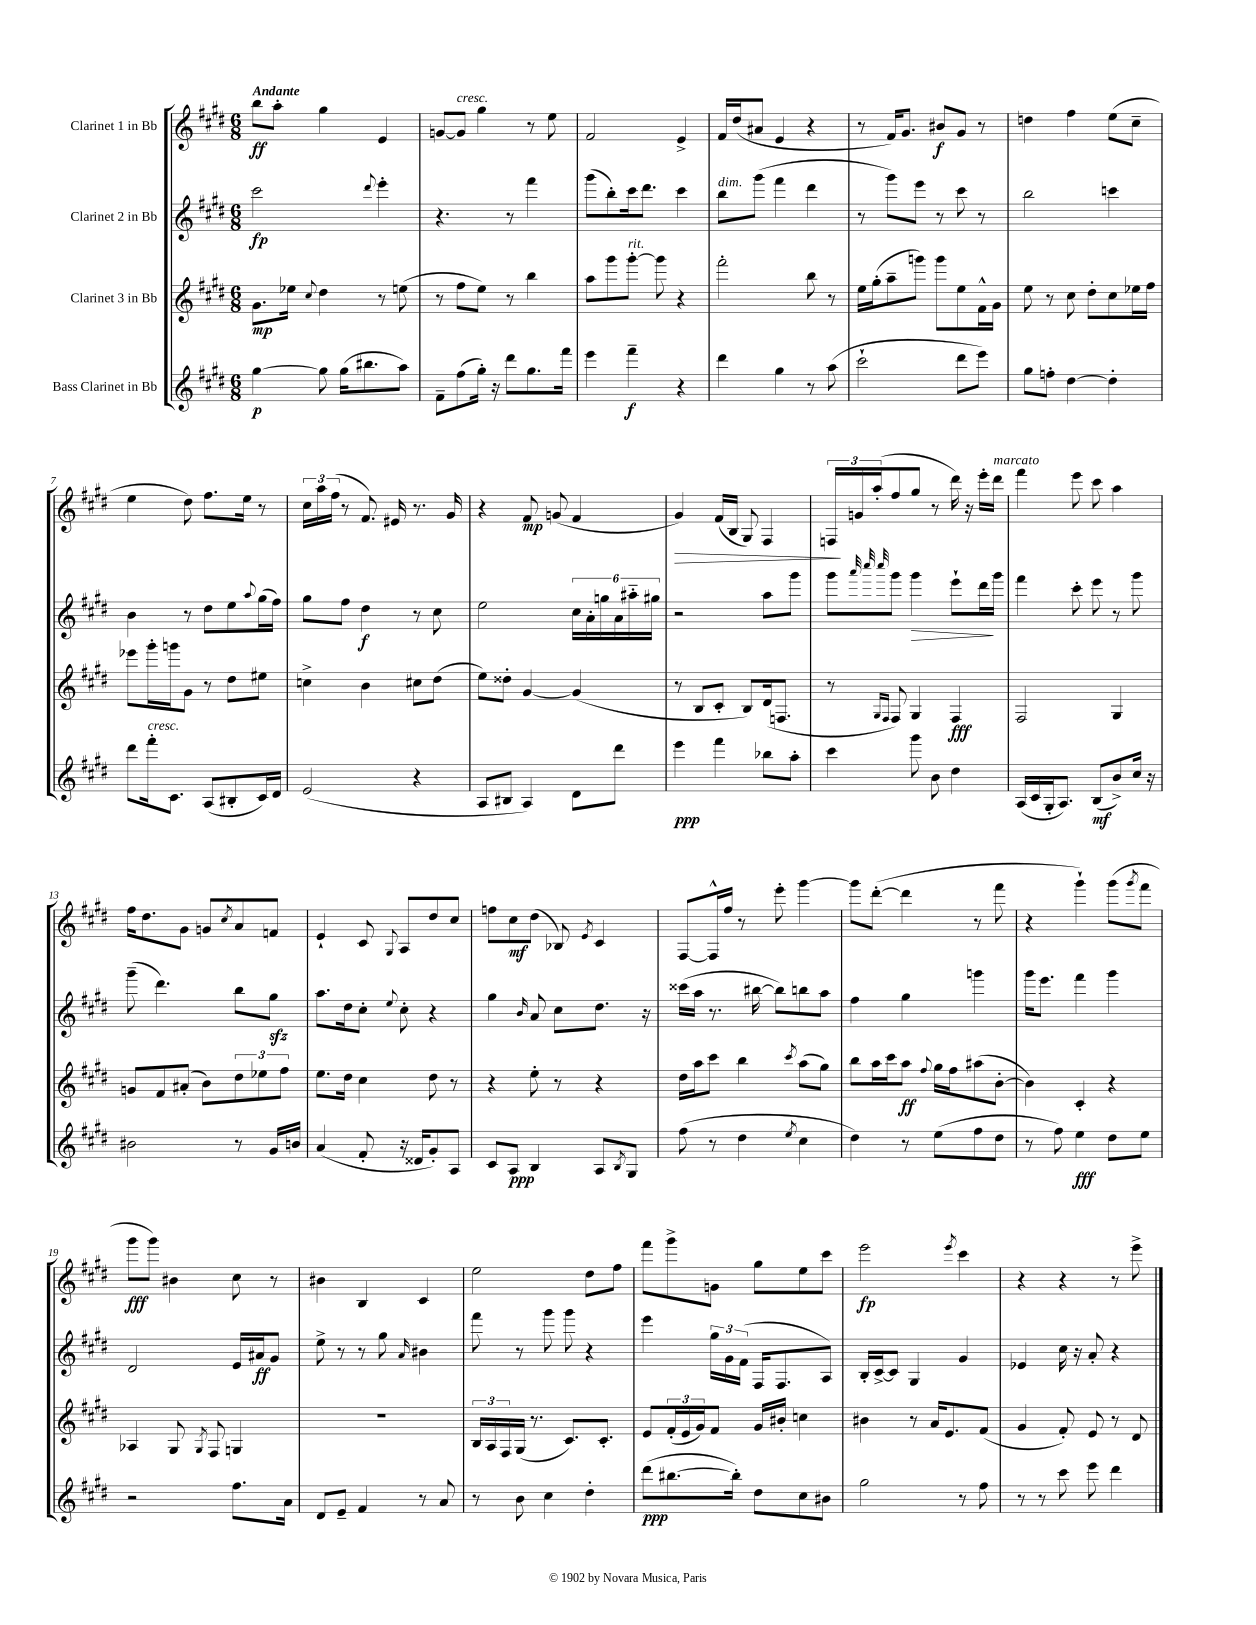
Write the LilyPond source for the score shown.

<<
\new StaffGroup <<
\new Staff = "s0" \with { instrumentName = "Clarinet 1 in Bb" } {
    \clef treble \key e \major \numericTimeSignature \time 6/8 \tempo "Andante"
    b''8\ff a''8-. gis''4 e'4 |
    g'8~ g'8^\markup { \italic "cresc." } gis''4 r8 e''8 |
    fis'2 e'4-> |
    fis'16 dis''16( ais'8 e'4 r4 |
    r8 fis'16) gis'8. bis'8\f gis'8 r8 |
    d''4 fis''4 e''8( cis''8-- |
    e''4 dis''8) fis''8. e''16 r8 |
    \tuplet 3/2 { cis''16 a''16 fis''16( } r8 fis'8.) eis'16 r8. gis'16 |
    r4 fis'8\mp g'8( fis'4 |
    gis'4\>) fis'16( b16 gis8) fis4 |
    \tuplet 3/2 { f16\! g'16 a''16-.( } fis''8 gis''8 r8 dis'''16) r16 e'''16-. dis'''16^\markup { \italic "marcato" } |
    fis'''4 e'''8 cis'''8 a''4 |
    fis''16 dis''8. gis'8 g'8 \acciaccatura { cis''8 } a'8 f'8 |
    e'4-! cis'8 \appoggiatura { gis8 } a8 dis''8 cis''8 |
    f''8 cis''8\mf dis''8( bes8) \acciaccatura { e'8 } cis'4 |
    fis8~ fis16-^ fis''16 r8 e'''8-. gis'''4~ |
    gis'''8 dis'''8~-.( dis'''4 r8 fis'''8 |
    r4 gis'''4-!) gis'''8( \acciaccatura { gis'''8 } fis'''8 |
    gis'''8\fff gis'''8) bis'4 cis''8 r8 |
    bis'4 b4 cis'4 |
    e''2 dis''8 fis''8 |
    fis'''8 gis'''8-> g'8 gis''8 e''8 cis'''8 |
    e'''2\fp \acciaccatura { e'''8 } cis'''4 |
    r4 r4 r8 e'''8-> \bar "|." |
}
\new Staff = "s1" \with { instrumentName = "Clarinet 2 in Bb" } {
    \clef treble \key e \major \numericTimeSignature \time 6/8
    cis'''2\fp \appoggiatura { dis'''8 } e'''4-. |
    r4. r8 fis'''4 |
    gis'''8( b''8-.) cis'''16 dis'''8. cis'''4 |
    b''8^\markup { \italic "dim." } gis'''8( fis'''4 dis'''4 |
    r8 gis'''8) e'''8 r8 cis'''8 r8 |
    b''2 c'''4 |
    b'4 r8 dis''8 e''8 \appoggiatura { a''8 } gis''16( fis''16) |
    gis''8 fis''8 dis''4\f r8 cis''8 |
    e''2 \tuplet 6/4 { cis''16 a'16-. g''16 a'16 ais''16-_ gis''16 } |
    r2 a''8 gis'''8 |
    gis'''8 \grace { a'''32 cis''''32 cis''''32 } gis'''8 gis'''4\> e'''8-! dis'''16\! gis'''16 |
    fis'''4 cis'''8-. e'''8 r8 gis'''8 |
    gis'''8--( dis'''4.) b''8 gis''8\sfz |
    a''8. dis''16 cis''8-. \appoggiatura { e''8 } cis''8-. r4 |
    gis''4 \grace { b'16 } a'8 cis''8 dis''8. r16 |
    cisis'''16( a''16 r8. bis''16~ bis''8) b''8 a''8 |
    fis''4 gis''4 g'''4 |
    gis'''16 e'''8. fis'''4 gis'''4 |
    dis'2 e'16 ais'16\ff gis'8 |
    e''8-> r8 r8 gis''8 \grace { a'16 } bis'4 |
    fis'''8 r8 gis'''8 gis'''8 r4 |
    e'''4 \tuplet 3/2 { gis''16 gis'16 fis'16( } fis16 fis8. a8) |
    b16-. cis'16~-> cis'8 gis4 gis'4 |
    ees'4 cis''16 r16 a'8-. r4 \bar "|." |
}
\new Staff = "s2" \with { instrumentName = "Clarinet 3 in Bb" } {
    \clef treble \key e \major \numericTimeSignature \time 6/8
    gis'8.\mp ees''16 \appoggiatura { cis''8 } dis''4 r8 e''8( |
    r8 fis''8 e''8) r8 b''4 |
    a''8 gis'''8 gis'''8~-.^\markup { \italic "rit." } gis'''8 r4 |
    fis'''2-. b''8 r8 |
    e''16 gis''16-.( a''8-- g'''8) g'''8 e''8 fis'16-^ gis'16 |
    e''8 r8 cis''8 dis''8-. cis''8 ees''16 fis''16 |
    ees'''8 gis'''16-. g'''16 gis'8 r8 dis''8 eis''8 |
    c''4-> b'4 cis''8 dis''8( |
    e''8) disis''8-. gis'4~ gis'4( |
    r8 b8 cis'8-. b8) dis'16( f8. |
    r8 \grace { gis16 fis16 } fis8) gis4 fis4\fff |
    fis2 gis4 |
    g'8 fis'8 ais'8-.( b'8) \tuplet 3/2 { dis''8 ees''8 fis''8 } |
    e''8. dis''16 cis''4 dis''8 r8 |
    r4 e''8-. r8 r4 |
    dis''16 a''16 cis'''8 b''4 \acciaccatura { cis'''8 } a''8( gis''8) |
    b''8 a''16 cis'''16 a''8\ff \appoggiatura { fis''8 } gis''16 fis''16 ais''8( b'8~-. |
    b'4) cis'4-. r4 |
    aes4 gis8 \acciaccatura { gis8 } fis8 g4 |
    R2. |
    \tuplet 3/2 { b16 a16 fis16 } gis16( r8. cis'8.) cis'8.-. |
    e'8 \tuplet 3/2 { fis'16-.( e'16 gis'16) } fis'8 gis'16 bis'16-. c''4 |
    bis'4 r8 a'16 e'8. fis'8( |
    gis'4 fis'8-.) e'8 r8 dis'8 \bar "|." |
}
\new Staff = "s3" \with { instrumentName = "Bass Clarinet in Bb" } {
    \clef treble \key e \major \numericTimeSignature \time 6/8
    gis''4~\p gis''8 gis''16( bis''8. a''8) |
    fis'8-- fis''8( gis''16-.) r16 dis'''8 gis''8. fis'''16 |
    e'''4 fis'''4--\f r4 |
    dis'''4 gis''4 r8 a''8( |
    cis'''2-! dis'''8 e'''8) |
    gis''8 f''8-. dis''4~ dis''4-. |
    dis'''8 fis'''16-.^\markup { \italic "cresc." } cis'8. a8( bis8-. cis'16) dis'16 |
    e'2( r4 |
    a8 bis8 a4) dis'8 dis'''8 |
    e'''4\ppp fis'''4 bes''8 a''8-. |
    cis'''4 gis'''8 b'8 dis''4 |
    a16( cis'16 gis16-. a8.) b8\mf( b'8->) cis''16 r16 |
    bis'2 r8 gis'16 b'16 |
    a'4( fis'8-. r16 disis'16 gis'8-.) a8 |
    cis'8 a8\ppp b4 a8 \acciaccatura { b8 } gis8 |
    fis''8( r8 dis''4 \acciaccatura { e''8 } cis''4 |
    dis''4) r8 e''8( fis''8 dis''8 |
    r8 fis''8) e''4\fff dis''8 e''8 |
    r2 fis''8. a'16 |
    dis'8 e'8-- fis'4 r8 a'8 |
    r8 b'8 cis''4 dis''4-. |
    dis'''8\ppp( bis''8.~ bis''16-.) dis''8 cis''8 bis'8 |
    gis''2 r8 fis''8 |
    r8 r8 cis'''8 e'''8 dis'''4 \bar "|." |
}
>>
>>
